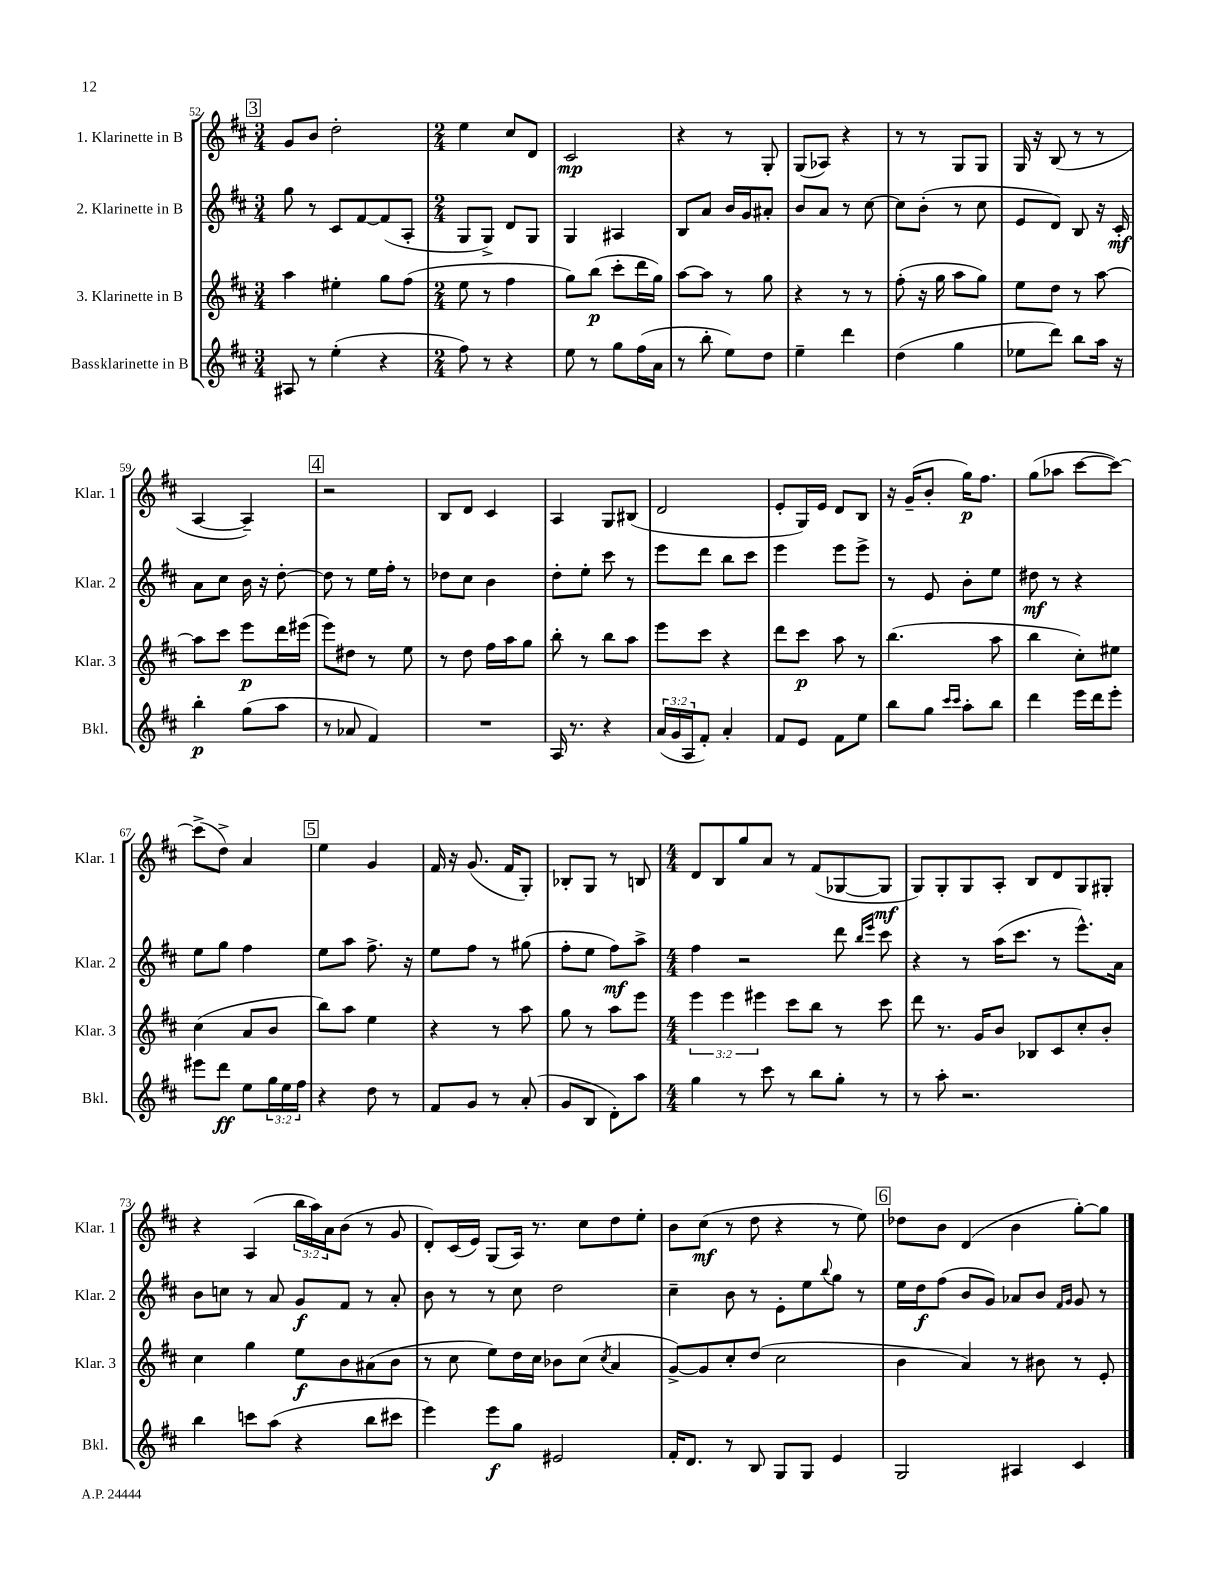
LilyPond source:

<<
\new StaffGroup <<
\new Staff = "s0" \with { instrumentName = "1. Klarinette in B" shortInstrumentName = "Klar. 1" } {
    \clef treble \key d \major \numericTimeSignature \time 3/4 \override Staff.TupletNumber.text = #tuplet-number::calc-fraction-text
    \mark \markup { \box "3" } g'8 b'8 d''2-. |
    \numericTimeSignature \time 2/4 e''4 cis''8 d'8 |
    cis'2\mp |
    r4 r8 g8-. |
    g8( aes8) r4 |
    r8 r8 g8 g8 |
    g16 r16 b8( r8 r8 |
    a4~ a4--) |
    \mark \markup { \box "4" } r2 |
    b8 d'8 cis'4 |
    a4 g8 bis8( |
    d'2 |
    e'8-. g16) e'16 d'8 b8 |
    r16 g'16--( b'8-. g''16\p) fis''8. |
    g''8( aes''8 cis'''8~ cis'''8~) |
    cis'''8->( d''8->) a'4 |
    \mark \markup { \box "5" } e''4 g'4 |
    fis'16 r16 g'8.( fis'16 g8-.) |
    bes8-. g8 r8 b8 |
    \numericTimeSignature \time 4/4 d'8 b8 g''8 a'8 r8 fis'8( ges8~ ges8\mf |
    g8) g8-. g8 a8-. b8 d'8 g8 gis8-. |
    r4 a4( \tuplet 3/2 { b''16 a''16) a'16 } b'8( r8 g'8 |
    d'8-.) cis'16( e'16) g8( a16) r8. cis''8 d''8 e''8-. |
    b'8 cis''8\mf( r8 d''8 r4 r8 e''8) |
    \mark \markup { \box "6" } des''8 b'8 d'4( b'4 g''8~-.) g''8 \bar "|." |
}
\new Staff = "s1" \with { instrumentName = "2. Klarinette in B" shortInstrumentName = "Klar. 2" } {
    \clef treble \key d \major \numericTimeSignature \time 3/4
    \mark \markup { \box "3" } g''8 r8 cis'8 fis'8~ fis'8( a8-. |
    \numericTimeSignature \time 2/4 g8 g8->) d'8 g8 |
    g4 ais4 |
    b8 a'8 b'16 g'16 ais'8-. |
    b'8 a'8 r8 cis''8~ |
    cis''8 b'8-.( r8 cis''8 |
    e'8 d'8) b8 r16 cis'16-.\mf |
    a'8 cis''8 b'16 r16 d''8~-. |
    \mark \markup { \box "4" } d''8 r8 e''16 fis''16-. r8 |
    des''8 cis''8 b'4 |
    d''8-. e''8-. cis'''8 r8 |
    e'''8 d'''8 b''8 cis'''8 |
    e'''4 e'''8 e'''8-> |
    r8 e'8 b'8-. e''8 |
    dis''8\mf r8 r4 |
    e''8 g''8 fis''4 |
    \mark \markup { \box "5" } e''8 a''8 fis''8.-> r16 |
    e''8 fis''8 r8 gis''8( |
    fis''8-. e''8 fis''8\mf) a''8-> |
    \numericTimeSignature \time 4/4 fis''4 r2 d'''8 \grace { b''16 e'''16 } cis'''8 |
    r4 r8 a''16( cis'''8. r8 e'''8.-^) a'16 |
    b'8 c''8 r8 a'8 g'8\f fis'8 r8 a'8-. |
    b'8 r8 r8 cis''8 d''2 |
    cis''4-- b'8 r8 e'8-. e''8 \appoggiatura { b''8 } g''8 r8 |
    \mark \markup { \box "6" } e''16 d''16\f fis''8( b'8 g'8) aes'8 b'8 \grace { fis'16 g'16 } g'8 r8 \bar "|." |
}
\new Staff = "s2" \with { instrumentName = "3. Klarinette in B" shortInstrumentName = "Klar. 3" } {
    \clef treble \key d \major \numericTimeSignature \time 3/4 \override Staff.TupletNumber.text = #tuplet-number::calc-fraction-text
    \mark \markup { \box "3" } a''4 eis''4-. g''8 fis''8( |
    \numericTimeSignature \time 2/4 e''8 r8 fis''4 |
    g''8) b''8\p( cis'''8-. d'''16 g''16) |
    a''8~ a''8 r8 g''8 |
    r4 r8 r8 |
    fis''8-.( r16 g''16 a''8 g''8) |
    e''8 d''8 r8 a''8~ |
    a''8 cis'''8 e'''8\p d'''16 eis'''16( |
    \mark \markup { \box "4" } e'''8) dis''8 r8 e''8 |
    r8 d''8 fis''16 a''16 g''8 |
    b''8-. r8 b''8 a''8 |
    e'''8 cis'''8 r4 |
    d'''8 cis'''8\p a''8 r8 |
    b''4.( a''8 |
    b''4 cis''8-.) eis''8 |
    cis''4( a'8 b'8 |
    \mark \markup { \box "5" } b''8) a''8 e''4 |
    r4 r8 a''8 |
    g''8 r8 a''8 e'''8 |
    \numericTimeSignature \time 4/4 \tuplet 3/2 { e'''4 e'''4 eis'''4 } cis'''8 b''8 r8 cis'''8 |
    d'''8 r8. g'16 b'8 bes8 cis'8 cis''8-. b'8-. |
    cis''4 g''4 e''8\f b'8 ais'8( b'8 |
    r8 cis''8 e''8) d''16 cis''16 bes'8 cis''8( \acciaccatura { cis''8 } a'4 |
    g'8~->) g'8 cis''8-. d''8( cis''2 |
    \mark \markup { \box "6" } b'4 a'4) r8 bis'8 r8 e'8-. \bar "|." |
}
\new Staff = "s3" \with { instrumentName = "Bassklarinette in B" shortInstrumentName = "Bkl." } {
    \clef treble \key d \major \numericTimeSignature \time 3/4 \override Staff.TupletNumber.text = #tuplet-number::calc-fraction-text
    \mark \markup { \box "3" } ais8 r8 e''4-.( r4 |
    \numericTimeSignature \time 2/4 fis''8) r8 r4 |
    e''8 r8 g''8 fis''16( a'16 |
    r8 b''8-. e''8) d''8 |
    e''4-- d'''4 |
    d''4( g''4 |
    ees''8 d'''8) b''8 a''16 r16 |
    b''4-.\p g''8( a''8 |
    \mark \markup { \box "4" } r8 aes'8 fis'4) |
    R2 |
    a16 r8. r4 |
    \tuplet 3/2 { a'16( g'16 a16 } fis'8-.) a'4-. |
    fis'8 e'8 fis'8 e''8 |
    b''8 g''8 \grace { cis'''16 cis'''16 } a''8-. b''8 |
    d'''4 e'''16 d'''16 e'''8-. |
    eis'''8 d'''8\ff e''8 \tuplet 3/2 { g''16 e''16 fis''16 } |
    \mark \markup { \box "5" } r4 d''8 r8 |
    fis'8 g'8 r8 a'8-.( |
    g'8 b8 d'8-.) a''8 |
    \numericTimeSignature \time 4/4 g''4 r8 cis'''8 r8 b''8 g''8-. r8 |
    r8 a''8-. r2. |
    b''4 c'''8 a''8( r4 b''8 cis'''8 |
    e'''4) e'''8\f g''8 eis'2 |
    fis'16-. d'8. r8 b8 g8 g8 e'4 |
    \mark \markup { \box "6" } g2 ais4 cis'4 \bar "|." |
}
>>
>>
\layout { \context { \Score currentBarNumber = #52 } }
